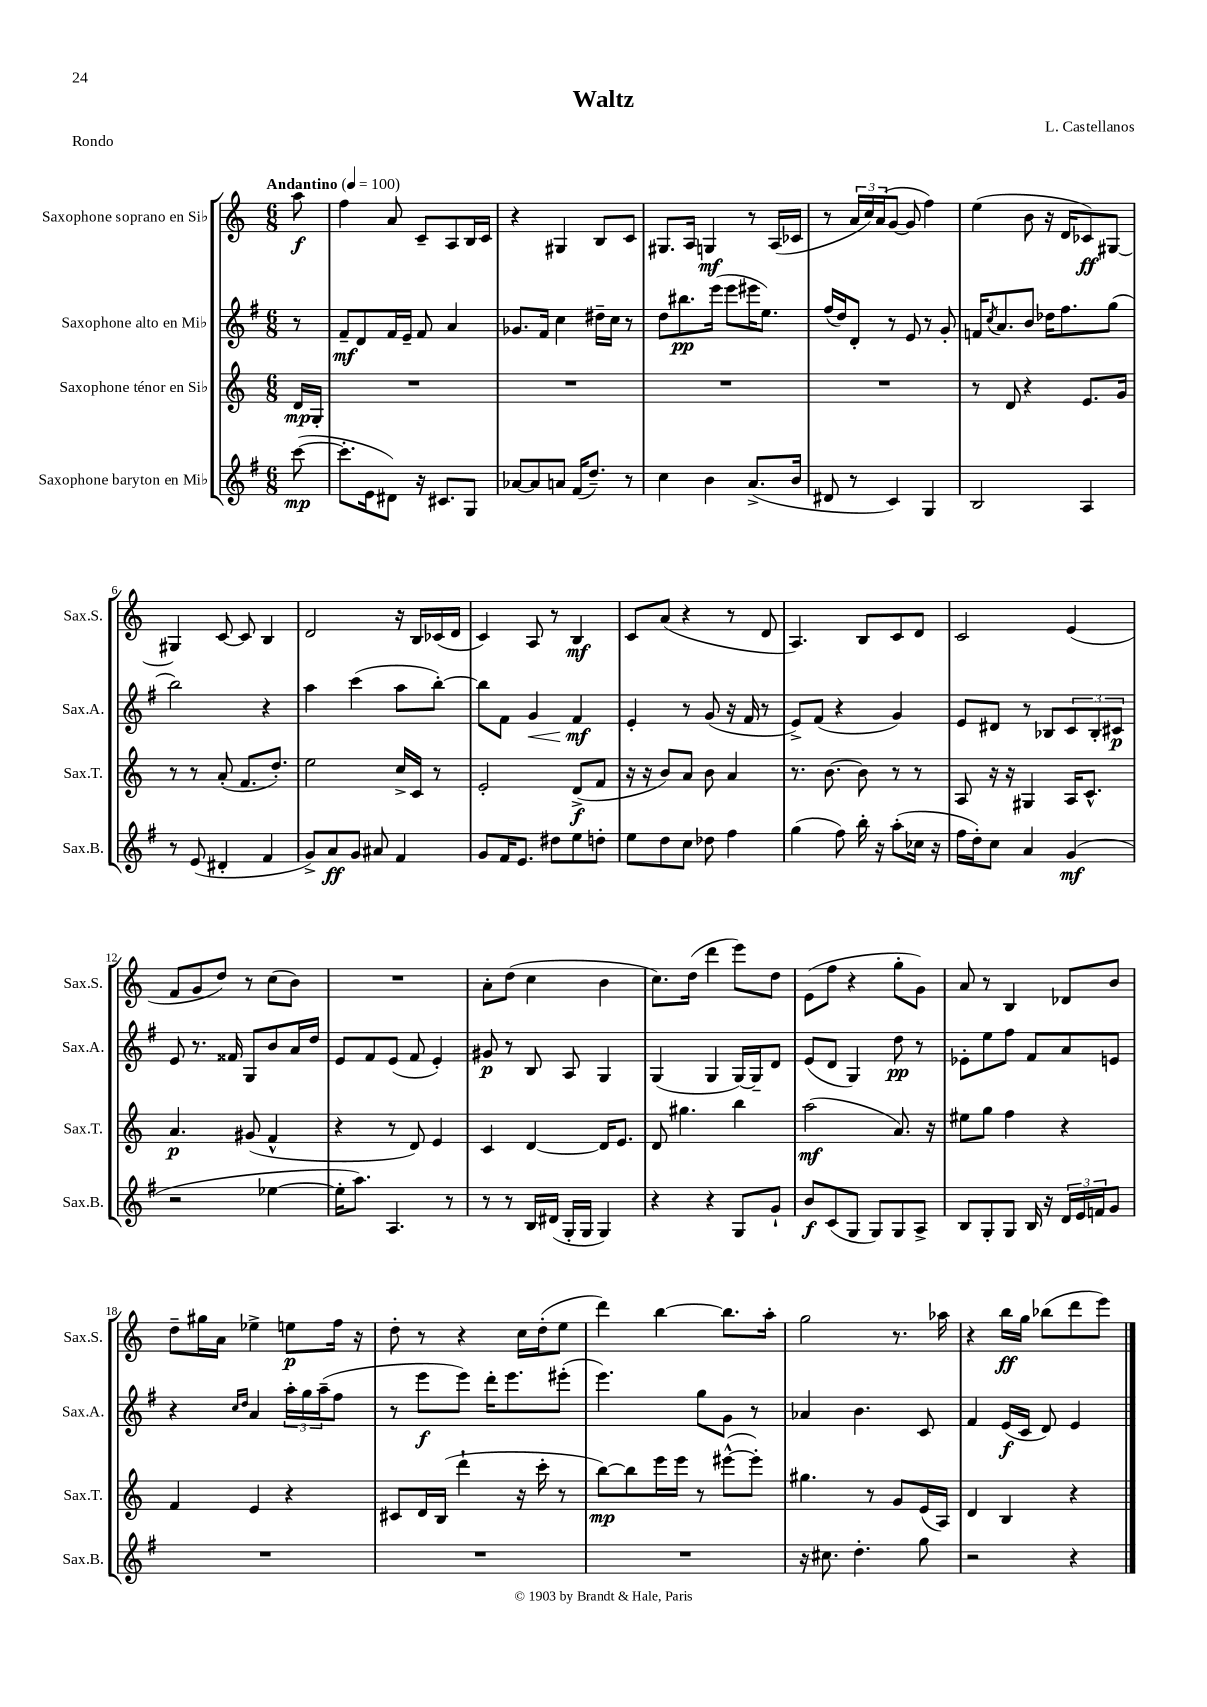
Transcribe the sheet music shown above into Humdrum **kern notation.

**kern	**dynam	**kern	**dynam	**kern	**dynam	**kern	**dynam
*part4	*part4	*part3	*part3	*part2	*part2	*part1	*part1
*staff4	*staff4	*staff3	*staff3	*staff2	*staff2	*staff1	*staff1
*I"Saxophone baryton en Mi♭	*	*I"Saxophone ténor en Si♭	*	*I"Saxophone alto en Mi♭	*	*I"Saxophone soprano en Si♭	*
*I'Sax.B.	*	*I'Sax.T.	*	*I'Sax.A.	*	*I'Sax.S.	*
*clefG2	*	*clefG2	*	*clefG2	*	*clefG2	*
*k[f#]	*	*k[]	*	*k[f#]	*	*k[]	*
*M6/8	*	*M6/8	*	*M6/8	*	*M6/8	*
*MM100	*	*MM100	*	*MM100	*	*MM100	*
=	=	=	=	=	=	=	=
!	!	!	!	!	!	!LO:TX:a:B:t=Andantino	!
([8ccc\	mp	16d/LL	mp	8r	.	8aa\	f
.	.	16G'/JJ	.	.	.	.	.
=1	=1	=1	=1	=1	=1	=1	=1
8.ccc'\L]	.	2.r	.	8f#~/L	mf	4ff\	.
.	.	.	.	8d/	.	.	.
16e\k	.	.	.	.	.	.	.
8d#X\J)	.	.	.	16f#/L	.	8a/	.
.	.	.	.	16e~/JJ	.	.	.
16r	.	.	.	8f#/	.	8c~/L	.
8.c#X/L	.	.	.	.	.	.	.
.	.	.	.	4a/	.	8A/	.
8G/J	.	.	.	.	.	16B/L	.
.	.	.	.	.	.	16c/JJ	.
=2	=2	=2	=2	=2	=2	=2	=2
[8a-X/L	.	2.r	.	8.g-X/L	.	4r	.
8a-/]	.	.	.	.	.	.	.
.	.	.	.	16f#/Jk	.	.	.
8an/J	.	.	.	4cc\	.	4G#X/	.
(16f#/KL	.	.	.	.	.	.	.
8.dd~/J)	.	.	.	.	.	.	.
.	.	.	.	16dd#X~\LL	.	8B/L	.
.	.	.	.	16cc\JJ	.	.	.
8r	.	.	.	8r	.	8c/J	.
=3	=3	=3	=3	=3	=3	=3	=3
4cc\	.	2.r	.	8dd\L	.	8.G#X/L	.
.	.	.	.	8.bb#X\	pp	.	.
.	.	.	.	.	.	16A/Jk	.
4b\	.	.	.	.	.	4Gn/	mf
.	.	.	.	(16eee\Jk	.	.	.
.	.	.	.	8eee\L	.	.	.
(8.a^/L	.	.	.	16eee#X\K	.	8r	.
.	.	.	.	8.ee\J)	.	.	.
.	.	.	.	.	.	(16A/LL	.
16b/Jk	.	.	.	.	.	16c-X/JJ	.
=4	=4	=4	=4	=4	=4	=4	=4
8d#X/	.	2.r	.	(16ff#/LL	.	8r	.
.	.	.	.	16dd/J)	.	.	.
8r	.	.	.	8d'/J	.	24a/LL	.
.	.	.	.	.	.	24cc/)	.
.	.	.	.	.	.	(24a/J	.
4c/)	.	.	.	8r	.	[8g/J	.
.	.	.	.	8e/	.	8g/]	.
4G/	.	.	.	8r	.	4ff\)	.
.	.	.	.	8g'/	.	.	.
=5	=5	=5	=5	=5	=5	=5	=5
2B/	.	8r	.	16fn/KL	.	(4ee\	.
.	.	.	.	8qcc/	.	.	.
.	.	.	.	8.a/	.	.	.
.	.	8d/	.	.	.	.	.
.	.	4r	.	8b/J	.	8b\	.
.	.	.	.	16dd-X\KL	.	16r	.
.	.	.	.	8.ff#\	.	16d/KL	.
4A/	.	8.e/L	.	.	.	8c-X/)	ff
.	.	.	.	(8gg\J	.	[8G#X/J	.
.	.	16g/Jk	.	.	.	.	.
!!LO:LB:g=z
=6	=6	=6	=6	=6	=6	=6	=6
8r	.	8r	.	2bb\)	.	4G#X/]	.
(8e/	.	8r	.	.	.	.	.
4d#X'/	.	(8a'/	.	.	.	[8c/	.
.	.	8.f/L	.	.	.	8c/]	.
4f#/	.	.	.	4r	.	4B/	.
.	.	8.dd'/J)	.	.	.	.	.
=7	=7	=7	=7	=7	=7	=7	=7
8g^/L)	.	2ee\	.	4aa\	.	2d/	.
8a/	ff	.	.	.	.	.	.
8g/J	.	.	.	(4ccc\	.	.	.
8a#X/	.	.	.	.	.	.	.
4f#/	.	16cc^/LL	.	8aa\L	.	16r	.
.	.	16c/JJ	.	.	.	16B/LL	.
.	.	8r	.	[8bb'\J)	.	(16c-X/	.
.	.	.	.	.	.	16d/JJ	.
=8	=8	=8	=8	=8	=8	=8	=8
8g/L	.	2e'/	.	8bb\L]	.	4c/)	.
16f#/K	.	.	.	8f#\J	.	.	.
8.e/J	.	.	.	.	.	.	.
!	!	!	!	!	!LO:HP:b	!	!
.	.	.	.	4g/	<	8A/	.
8dd#X\L	.	.	.	.	.	8r	.
8ee\	.	(8d^/L	f	4f#/	mf	4B/	mf
8ddn'\J	.	8f/J	.	.	.	.	.
.	.	.	.	.	[	.	.
=9	=9	=9	=9	=9	=9	=9	=9
8ee\L	.	16r	.	4e'/	.	8c/L	.
.	.	16r	.	.	.	.	.
8dd\	.	8b/L)	.	.	.	(8a/J	.
8cc\J	.	8a/J	.	8r	.	4r	.
8dd-X\	.	8b\	.	(8g/	.	.	.
4ff#\	.	4a/	.	16r	.	8r	.
.	.	.	.	16f#/	.	.	.
.	.	.	.	8r	.	8d/	.
=10	=10	=10	=10	=10	=10	=10	=10
(4gg\	.	8.r	.	8e^/L)	.	4.A/)	.
.	.	.	.	(8f#/J	.	.	.
.	.	[8.b\	.	.	.	.	.
8ff#\)	.	.	.	4r	.	.	.
16bb'\	.	8b\]	.	.	.	8B/L	.
16r	.	.	.	.	.	.	.
(8aa'\L	.	8r	.	4g/)	.	8c/	.
16cc-X\Jk	.	8r	.	.	.	8d/J	.
16r	.	.	.	.	.	.	.
=11	=11	=11	=11	=11	=11	=11	=11
16ff#\LL	.	8A/	.	8e/L	.	2c/	.
16dd'\J)	.	.	.	.	.	.	.
8cc\J	.	16r	.	8d#X/J	.	.	.
.	.	16r	.	.	.	.	.
4a/	.	4G#X/	.	8r	.	.	.
.	.	.	.	8B-X/L	.	.	.
(4g/	mf	16A/KL	.	12c/	.	(4e/	.
.	.	8.c^^/J	.	.	.	.	.
.	.	.	.	12B-'/	.	.	.
.	.	.	.	12c#X/J	p	.	.
!!LO:LB:g=z
=12	=12	=12	=12	=12	=12	=12	=12
2r	.	4.a/	p	8e/	.	8f/L	.
.	.	.	.	8.r	.	8g/	.
.	.	.	.	.	.	8dd/J)	.
.	.	.	.	16f##X/	.	.	.
.	.	(8g#X/	.	8G/L	.	8r	.
[4ee-X\	.	4f^^/	.	8b/	.	(8cc\L	.
.	.	.	.	16a/L	.	8b\J)	.
.	.	.	.	16dd/JJ	.	.	.
=13	=13	=13	=13	=13	=13	=13	=13
16ee-'\KL]	.	4r	.	8e/L	.	2.r	.
8.aa\J)	.	.	.	.	.	.	.
.	.	.	.	8f#/	.	.	.
4.A/	.	8r	.	(8e/J	.	.	.
.	.	8d/)	.	8f#/	.	.	.
.	.	4e/	.	4e'/)	.	.	.
8r	.	.	.	.	.	.	.
=14	=14	=14	=14	=14	=14	=14	=14
8r	.	4c/	.	8g#X/	p	8a'\L	.
8r	.	.	.	8r	.	(8dd\J	.
16B/LL	.	[4d/	.	8B/	.	4cc\	.
(16d#X/JJ	.	.	.	.	.	.	.
16G'/LL	.	.	.	8A/	.	.	.
16G/JJ	.	.	.	.	.	.	.
4G/)	.	16d/KL]	.	4G/	.	4b\	.
.	.	8.e/J	.	.	.	.	.
=15	=15	=15	=15	=15	=15	=15	=15
4r	.	8d/	.	(4G/	.	8.cc\L)	.
.	.	4.gg#X\	.	.	.	.	.
.	.	.	.	.	.	(16dd\Jk	.
4r	.	.	.	4G/	.	4ddd\	.
8G/L	.	4bb\	.	[16G/LL)	.	8eee\L)	.
.	.	.	.	16G~/J]	.	.	.
8g`/J	.	.	.	8d/J	.	8dd\J	.
=16	=16	=16	=16	=16	=16	=16	=16
8b/L	f	(2aa\	mf	(8e/L	.	(8e\L	.
(8c/	.	.	.	8d/J	.	8ff\J	.
8G/J	.	.	.	4G/)	.	4r	.
8G/L)	.	.	.	.	.	.	.
8G/	.	8.a/)	.	8dd\	pp	8gg'\L	.
8A^/J	.	.	.	8r	.	8g\J)	.
.	.	16r	.	.	.	.	.
=17	=17	=17	=17	=17	=17	=17	=17
8B/L	.	8ee#X\L	.	8e-X'\L	.	8a/	.
8G'/	.	8gg\J	.	8ee\	.	8r	.
8G/J	.	4ff\	.	8ff#\J	.	4B/	.
16B/	.	.	.	8f#/L	.	.	.
16r	.	.	.	.	.	.	.
24d/LL	.	4r	.	8a/	.	8d-X/L	.
24e/	.	.	.	.	.	.	.
24fn/J	.	.	.	.	.	.	.
8g/J	.	.	.	8en/J	.	8b/J	.
!!LO:LB:g=z
=18	=18	=18	=18	=18	=18	=18	=18
2.r	.	4f/	.	4r	.	8dd~\L	.
.	.	.	.	.	.	16gg#X\L	.
.	.	.	.	.	.	16a\JJ	.
.	.	.	.	16qqcc/LL	.	.	.
.	.	.	.	16qqdd/JJ	.	.	.
.	.	4e/	.	4a/	.	4ee-X^\	.
.	.	4r	.	24aa'\LL	.	8een\L	p
.	.	.	.	24gg\	.	.	.
.	.	.	.	(24aa~\J	.	.	.
.	.	.	.	8ff#\J	.	16ff\Jk	.
.	.	.	.	.	.	16r	.
=19	=19	=19	=19	=19	=19	=19	=19
2.r	.	8c#X/L	.	8r	.	8dd'\	.
.	.	16d/L	.	8eee\L	f	8r	.
.	.	(16B/JJ	.	.	.	.	.
.	.	4ddd`\	.	8eee\J)	.	4r	.
.	.	.	.	16ddd'\KL	.	.	.
.	.	.	.	8.eee\	.	.	.
.	.	16r	.	.	.	16cc\LL	.
.	.	16ccc'\	.	.	.	(16dd'\J	.
.	.	8r	.	(8eee#X'\J	.	8ee\J	.
=20	=20	=20	=20	=20	=20	=20	=20
2.r	.	[8bb\L)	mp	4.eee\)	.	4ddd\)	.
.	.	8bb\]	.	.	.	.	.
.	.	16eee\L	.	.	.	[4bb\	.
.	.	16eee\JJ	.	.	.	.	.
.	.	8r	.	8gg\L	.	.	.
.	.	([8eee#X^^\L	.	8g\J	.	8.bb\L]	.
.	.	8eee#'\J])	.	8r	.	.	.
.	.	.	.	.	.	16aa'\Jk	.
=21	=21	=21	=21	=21	=21	=21	=21
16r	.	4.gg#X\	.	4a-X/	.	2gg\	.
8.cc#X\	.	.	.	.	.	.	.
4.dd'\	.	.	.	4.b\	.	.	.
.	.	8r	.	.	.	.	.
.	.	8g/L	.	.	.	8.r	.
8gg\	.	(16e/L	.	8c/	.	.	.
.	.	16A/JJ)	.	.	.	16aa-X\	.
=22	=22	=22	=22	=22	=22	=22	=22
2r	.	4d/	.	4f#/	.	4r	.
.	.	4B/	.	(16e/LL	f	16bb\LL	ff
.	.	.	.	16c/JJ	.	16gg\JJ	.
.	.	.	.	8d/)	.	(8bb-X\L	.
4r	.	4r	.	4e/	.	8ddd\	.
.	.	.	.	.	.	8eee\J)	.
==	==	==	==	==	==	==	==
*-	*-	*-	*-	*-	*-	*-	*-
